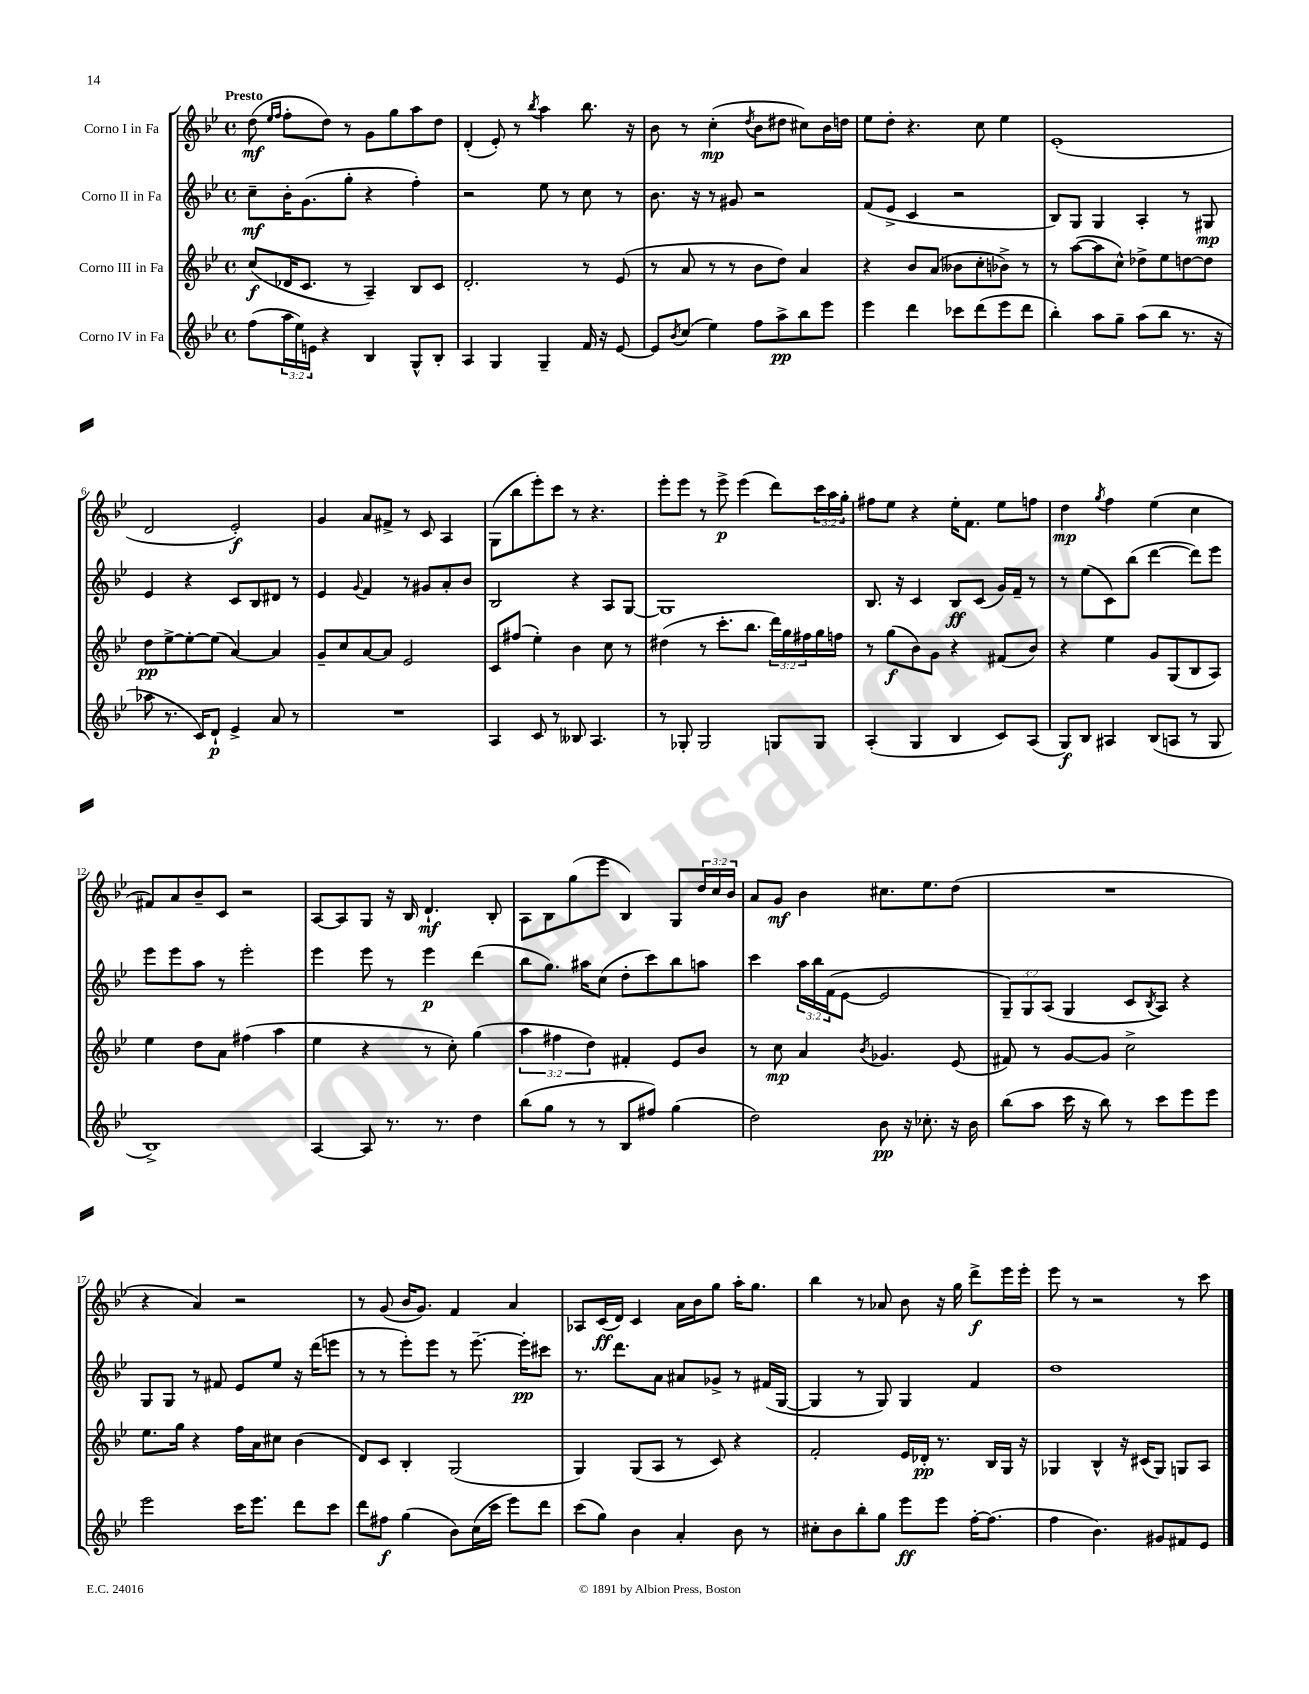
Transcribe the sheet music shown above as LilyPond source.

<<
\new StaffGroup <<
\new Staff = "s0" \with { instrumentName = "Corno I in Fa" } {
    \clef treble \key bes \major \defaultTimeSignature \time 4/4 \override Staff.TupletNumber.text = #tuplet-number::calc-fraction-text \tempo "Presto"
    d''8\mf( \grace { ees''16 f''16 } f''8-. d''8) r8 g'8 g''8 a''8 d''8 |
    d'4-.( ees'8-.) r8 \acciaccatura { bes''8 } a''4 bes''8. r16 |
    bes'8 r8 c''4-.\mp( \acciaccatura { d''8 } bes'8 dis''8 cis''8) bes'16 d''16 |
    ees''8 d''8-. r4. c''8 ees''4 |
    ees'1-.( |
    d'2 ees'2-.\f) |
    g'4 a'8 fis'8-> r8 c'8 a4 |
    g8( bes''8 ees'''8-.) c'''8 r8 r4. |
    ees'''8-. ees'''8 r8 ees'''8->\p ees'''4( d'''8) \tuplet 3/2 { c'''16 a''16 g''16-. } |
    fis''8 ees''8 r4 ees''16-. f'8. ees''8 f''8 |
    d''4\mp \acciaccatura { g''8 } f''4 ees''4( c''4 |
    fis'8) a'8 bes'8-- c'8 r2 |
    a8~ a8 g8 r16 bes16 d'4.-!\mf bes8-. |
    a8 bes8 g''8( ees'''8 bes4) g8 \tuplet 3/2 { d''16 c''16 bes'16 } |
    a'8 g'8\mf bes'4 cis''8. ees''8. d''8( |
    R1 |
    r4 a'4) r2 |
    r8 g'8( bes'16 g'8.) f'4 a'4 |
    aes8 c'16\ff( d'16) c'4 a'16 bes'16 g''8 a''16-. g''8. |
    bes''4 r8 aes'8 bes'8 r16 g''16 d'''8->\f ees'''16 ees'''16-. |
    ees'''8 r8 r2 r8 c'''8 \bar "|." |
}
\new Staff = "s1" \with { instrumentName = "Corno II in Fa" } {
    \clef treble \key bes \major \defaultTimeSignature \time 4/4 \override Staff.TupletNumber.text = #tuplet-number::calc-fraction-text
    c''8--\mf bes'16-. g'8.( g''8-. r4 f''4-.) |
    r2 ees''8 r8 c''8 r8 |
    bes'8. r16 r8 gis'8 r2 |
    f'8( ees'8-> c'4 r2 |
    bes8) g8 g4 a4-. r8 gis8\mp |
    ees'4 r4 c'8 bes8 dis'8 r8 |
    ees'4 \appoggiatura { g'8 } f'4 r8 gis'8 a'8-. bes'8 |
    bes2 r4 a8 g8~ |
    g1 |
    bes8. r16 c'4 bes8\ff c'8( g'16) f'16-- r8 |
    r8 ees''8( c'8) bes''8( d'''4~ d'''8) ees'''8 |
    ees'''8 ees'''8 a''8 r8 ees'''2-. |
    ees'''4 ees'''8 r8 ees'''4\p d'''4( |
    bes''8 g''8.) ais''16 c''8( d''8-. c'''8) bes''8 a''8 |
    c'''4 \tuplet 3/2 { a''16 bes''16 f'16( } ees'8~ ees'2 |
    \tuplet 3/2 { g8--) g8 a8( } g4 c'8 \acciaccatura { bes8 } a8) r4 |
    g8 g8 r8 fis'8 ees'8 ees''8 r16 d'''16( e'''8 |
    r8 r8 ees'''8-.) ees'''8 r8 ees'''8.~-- ees'''16-.\pp cis'''8 |
    r8. d'''8. a'8 ais'8 ges'8-> r8 fis'16( g16~ |
    g4 r8 g8) g4 f'4 |
    d''1 \bar "|." |
}
\new Staff = "s2" \with { instrumentName = "Corno III in Fa" } {
    \clef treble \key bes \major \defaultTimeSignature \time 4/4 \override Staff.TupletNumber.text = #tuplet-number::calc-fraction-text
    c''8\f( des'16 c'8. r8 a4--) bes8 c'8 |
    d'2.-. r8 ees'8( |
    r8 a'8 r8 r8 bes'8 d''8) a'4 |
    r4 bes'8 a'8( beses'8 c''8-. bes'8->) r8 |
    r8 a''8~( a''8 c''8-^) des''8-> ees''8 d''8~ d''8 |
    d''8\pp ees''8~-> ees''8~-. ees''8( a'4~) a'4 |
    g'8-- c''8 a'8~ a'8 ees'2 |
    c'8 fis''8( ees''4-.) bes'4 c''8 r8 |
    dis''4( r8 c'''8.-. bes''8. \tuplet 3/2 { d'''16) g''16 fis''16 } g''16 f''16 |
    r8 g''8\f( bes'8) g'8 r4 fis'8( bes'8) |
    r4 ees''4 g'8 g8( bes8 a8) |
    ees''4 d''8 a'8 fis''4( a''4 |
    ees''4 r4 r8 c''8-.) g''4( |
    \tuplet 3/2 { a''4 fis''4 d''4) } fis'4-. ees'8 bes'8 |
    r8 c''8\mp a'4 \acciaccatura { bes'8 } ges'4. ees'8( |
    fis'8) r8 g'8~ g'8 c''2-> |
    ees''8. g''16 r4 f''16 a'16 cis''8 bes'4( |
    d'8) c'8 bes4-. g2( |
    g4) g8( a8 r8 c'8) r4 |
    f'2-. ees'16 des'16-.\pp r8. bes16 g16 r16 |
    ges4 bes4-^ r16 cis'16( ges8) g8 a8 \bar "|." |
}
\new Staff = "s3" \with { instrumentName = "Corno IV in Fa" } {
    \clef treble \key bes \major \defaultTimeSignature \time 4/4 \override Staff.TupletNumber.text = #tuplet-number::calc-fraction-text
    f''8( \tuplet 3/2 { a''16 ees''16) e'16 } r4 bes4 g8-^ bes8-. |
    a4 g4 g4-- f'16 r16 ees'8~ |
    ees'8 \acciaccatura { bes'8 } c''8( ees''4) f''8 a''8->\pp bes''8 ees'''8 |
    ees'''4 d'''4 ces'''8 d'''8( ees'''8 d'''8 |
    bes''4-.) a''8 g''8-- a''8( bes''8 r8. r16 |
    aes''8 r8. c'16) d'8-!\p ees'4-> a'8 r8 |
    R1 |
    a4 c'8 r8 beses8 a4. |
    r8 ges8-. ges2 g8 g8 |
    a4-.( g4 bes4 c'8) a8( |
    g8\f) bes8 ais4 bes8( a8 r8 g8 |
    bes1->) |
    a4~ a8 r8. r8. d''4 |
    bes''8( g''8 r8 r8 bes8 fis''8) g''4( |
    d''2) bes'8\pp r16 ces''8.-. r16 bes'16 |
    bes''8( a''8 c'''16 r16 bes''8) r8 c'''8 ees'''8 ees'''8 |
    ees'''2 c'''16 ees'''8. d'''8 c'''8 |
    d'''8 fis''8\f g''4( bes'8) c''16( c'''16 ees'''8) d'''8 |
    c'''8( g''8) bes'4 a'4-. bes'8 r8 |
    cis''8-. bes'8 bes''8-. g''8 ees'''8\ff ees'''8 f''16~-. f''8.( |
    f''4 bes'4.) gis'8 fis'8 ees'8 \bar "|." |
}
>>
>>
